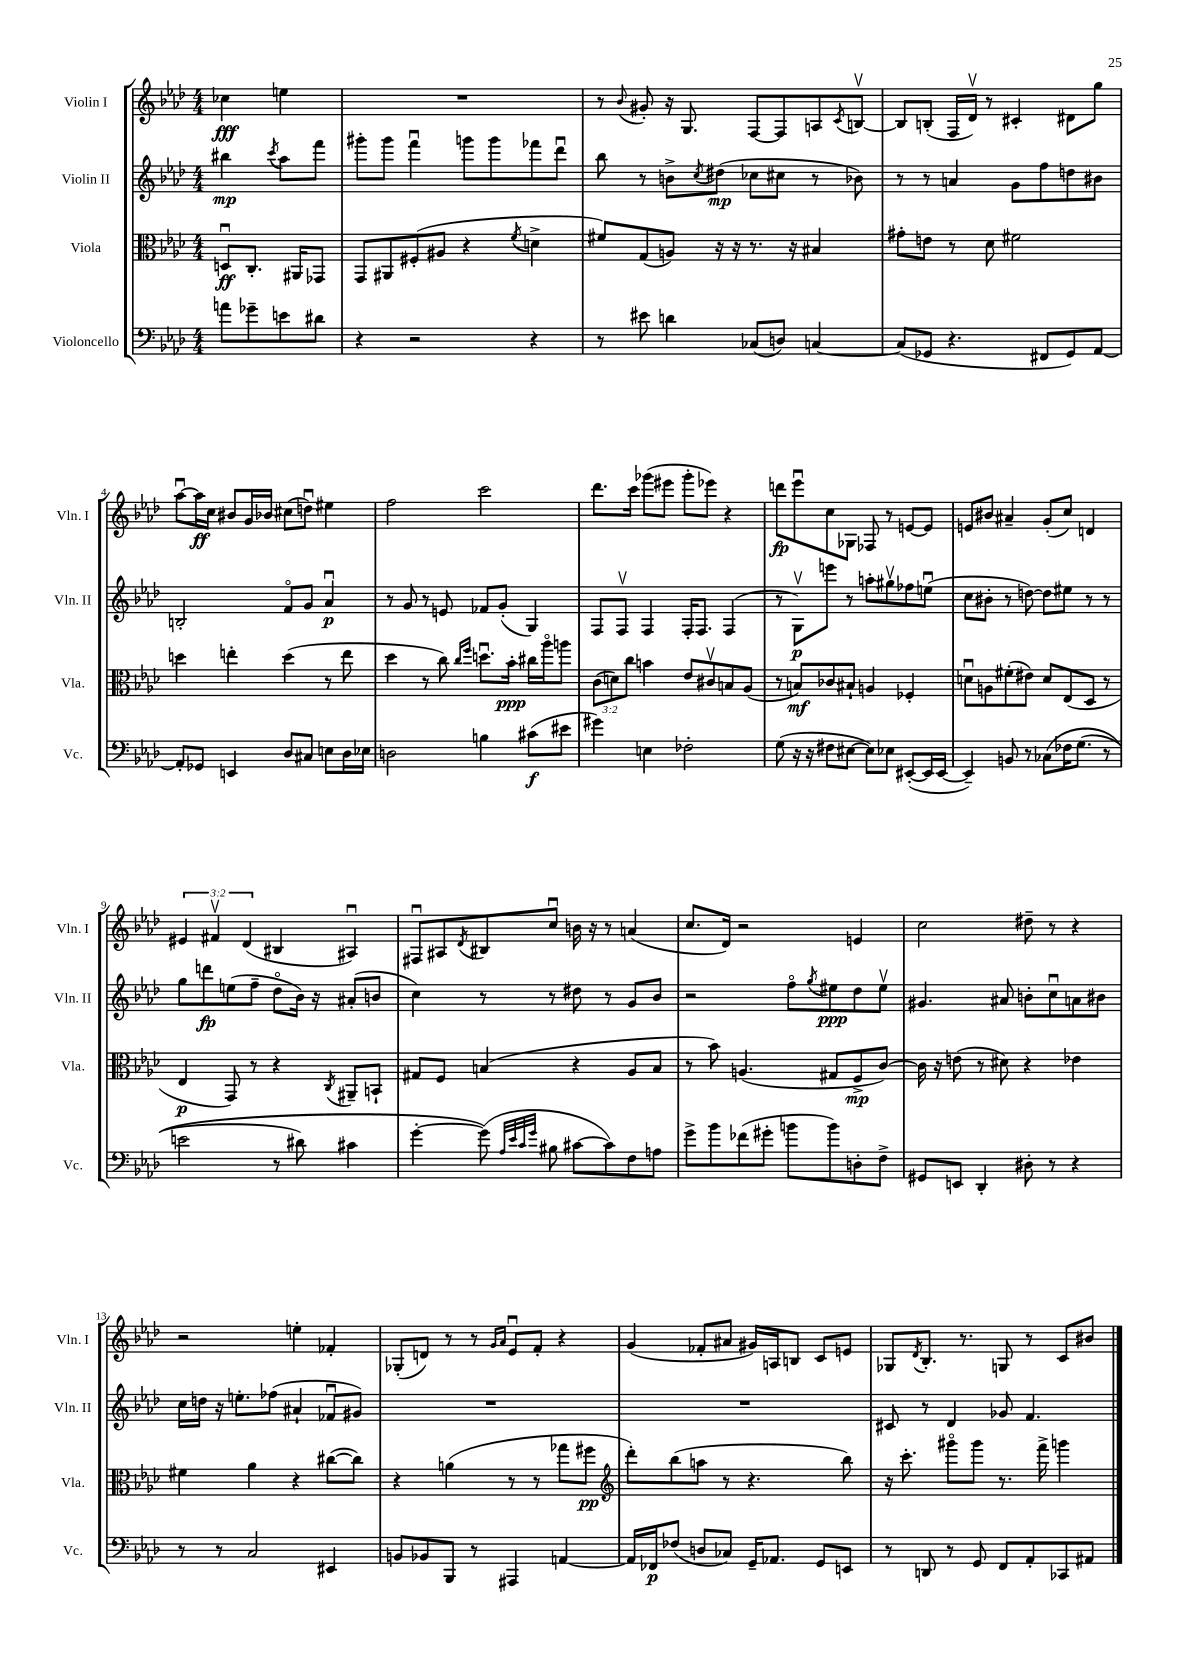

**kern	**kern	**kern	**kern
*staff4	*staff3	*staff2	*staff1
*clefF4	*clefC3	*clefG2	*clefG2
*k[b-e-a-d-]	*k[b-e-a-d-]	*k[b-e-a-d-]	*k[b-e-a-d-]
*M4/4	*M4/4	*M4/4	*M4/4
8a	8Du	4bb#	4cc-
8g-~	8.C'	.	.
.	.	8qccc	.
8e	.	8aa-	4ee
.	16AA#	.	.
8d#	8GG-	8fff	.
=	=	=	=
4r	8GG	8ggg#'	1r
.	8AA#	8ggg#	.
2r	(8F#'	4fffu	.
.	8A#	.	.
.	4r	8ggg	.
.	.	8ggg	.
.	8qf	.	.
4r	4d^	8fff-	.
.	.	8ddd-u	.
=	=	=	=
8r	8f#)	8bb-	8r
.	.	.	8qqb-
8e#	(8G	8r	8g#'
4d	8A)	8b^	16r
.	.	.	8.G
.	.	8qcc	.
.	16r	(8dd#	.
.	16r	.	.
(8C-	8.r	8cc-	[8F
8D)	.	8cc#	8F]
.	16r	.	.
[4C	4B#	8r	8A
.	.	.	8qc
.	.	8b-)	[8Bv
=	=	=	=
(8C]	8g#'	8r	8B]
8GG-	8e	8r	(8B'
4.r	8r	4a	16F
.	.	.	16d-v)
.	8d-	.	8r
.	2f#	8g	4c#'
8FF#	.	8ff	.
8GG-)	.	8dd	8d#
[8AA-	.	8b#	8gg
=	=	=	=
8AA-']	4dd	2B'	[8aa-u
8GG-	.	.	16aa-]
.	.	.	16cc
4EE	4ee'	.	8b#
.	.	.	16g
.	.	.	16b-
8D-	(4dd	8fo	(8cc#
8C#	.	8g	8ddu)
8E	8r	4a-u	4ee#
16D-	8ee	.	.
16E-	.	.	.
=	=	=	=
2D	4dd-	8r	2ff
.	.	8g	.
.	8r	8r	.
.	8cc)	8e	.
.	16qqcc	.	.
.	16qqff	.	.
4B	8.ddu	8f-	2ccc
.	.	(8g'	.
.	16b-'	.	.
(8c#	16cc#	4G)	.
.	16aa-o	.	.
8e#	8aa	.	.
=	=	=	=
4g#)	(12c	8F	8.ddd-
.	12d)	.	.
.	.	8Fv	.
.	12cc	.	.
.	.	.	16ccc
4E	4b	4F	(8ggg-
.	.	.	8eee#
2F-'	8e-	16F'	8ggg-'
.	.	8.F	.
.	8c#v	.	8eee-)
.	8B	(4F	4r
.	(8A-	.	.
=	=	=	=
(8G	8r	8r	8ddd
16r	8B)	8Gv)	8eee-u
16r	.	.	.
8F#	8c-	8eee	8cc
[8E#	8B#`	8r	8G-
8E#])	4A	8aa'	8F-
8E-	.	8gg#v	8r
([8EE#'	4F-'	8ff-	[8e
16EE#]	.	(8eeu	8e]
[16EE#	.	.	.
=	=	=	=
4EE#~])	8du	8cc	8e
.	8A	8b#'	8b#
8BB	(8f#'	8r	4a#~
8r	8e#)	[8dd)	.
&(8C-	8d	8dd]	(8g'
16F-	(8E-	8ee#	8cc)
(8.G	.	.	.
.	8D-	8r	4d
8r	8r	8r	.
=	=	=	=
2e	4E-	8gg	6e#
.	.	8ddd	.
.	.	.	6f#v
.	8GG)	(8ee	.
.	.	.	(6d-
.	8r	8ff~	.
8r	4r	8dd-o	4B#
8d#)	.	16b-)	.
.	.	16r	.
.	8qC	.	.
4c#	8AA#~	(8a#'	4A#u)
.	8BB`	8b	.
=	=	=	=
[4g'	8G#	4cc)	8F#u
.	8F	.	8A#
.	.	.	8qd-
(8g]&)	(4B	8r	8B#
32qqA-	.	.	.
32qqe-	.	.	.
32qqc	.	.	.
32qqg	.	.	.
8B#	.	8r	8ccu
[8c#	4r	8dd#	16b
.	.	.	16r
8c#])	.	8r	8r
8F	8A-	8g	(4a
8A	8B	8b-	.
=	=	=	=
8g^	8r	2r	8.cc
8b-	8b-)	.	.
.	.	.	16d-)
(8f-	(4.A	.	2r
8g#'	.	.	.
8b	.	8ffo	.
.	.	8qgg	.
8b)	8G#	8ee#	.
8D'	8F^	8dd-	4e
8F^	[8c)	8ee#v	.
=	=	=	=
8GG#	16c]	4.g#	2cc
.	16r	.	.
8EE	(8e	.	.
4DD-'	8r	.	.
.	8d#)	8a#	.
8D#'	4r	8b'	8dd#~
8r	.	8ccu	8r
4r	4e-	8a	4r
.	.	8b#	.
=	=	=	=
8r	4f#	16cc	2r
.	.	16dd	.
8r	.	16r	.
.	.	8.ee'	.
2C	4a-	.	.
.	.	(8ff-	.
.	4r	4a#`	4ee'
4EE#	([8cc#	8f-u	4f-'
.	8cc#])	8g#)	.
=	=	=	=
8BB	4r	1r	(8G-'
8BB-	.	.	8d)
8BBB-	(4a	.	8r
8r	.	.	8r
.	.	.	16qqg
.	.	.	16qqa-
4AAA#	8r	.	8e-u
.	8r	.	8f'
[4AA	8gg-	.	4r
.	8ff#	.	.
=	=	=	=
*	*clefG2	*	*
16AA]	8ddd-')	1r	(4g
16FF-	.	.	.
(8F-	(8bb-	.	.
8D	8aa	.	8f-'
8C-)	8r	.	8a#
16GG~	4.r	.	16g#)
8.AA-	.	.	16A
.	.	.	8B
8GG	.	.	8c
8EE	8bb-)	.	8e
=	=	=	=
8r	16r	8c#	8G-
.	8.ccc'	.	.
.	.	.	8qd-
8DD	.	8r	8.B-'
8r	8ggg#o	4d-	.
.	.	.	8.r
8GG	8ggg#	.	.
8FF	8.r	8g-	8G
8AA-'	.	4.f	8r
.	16fff^	.	.
8CC-	4ggg	.	8c
8AA#	.	.	8b#
==	==	==	==
*-	*-	*-	*-
